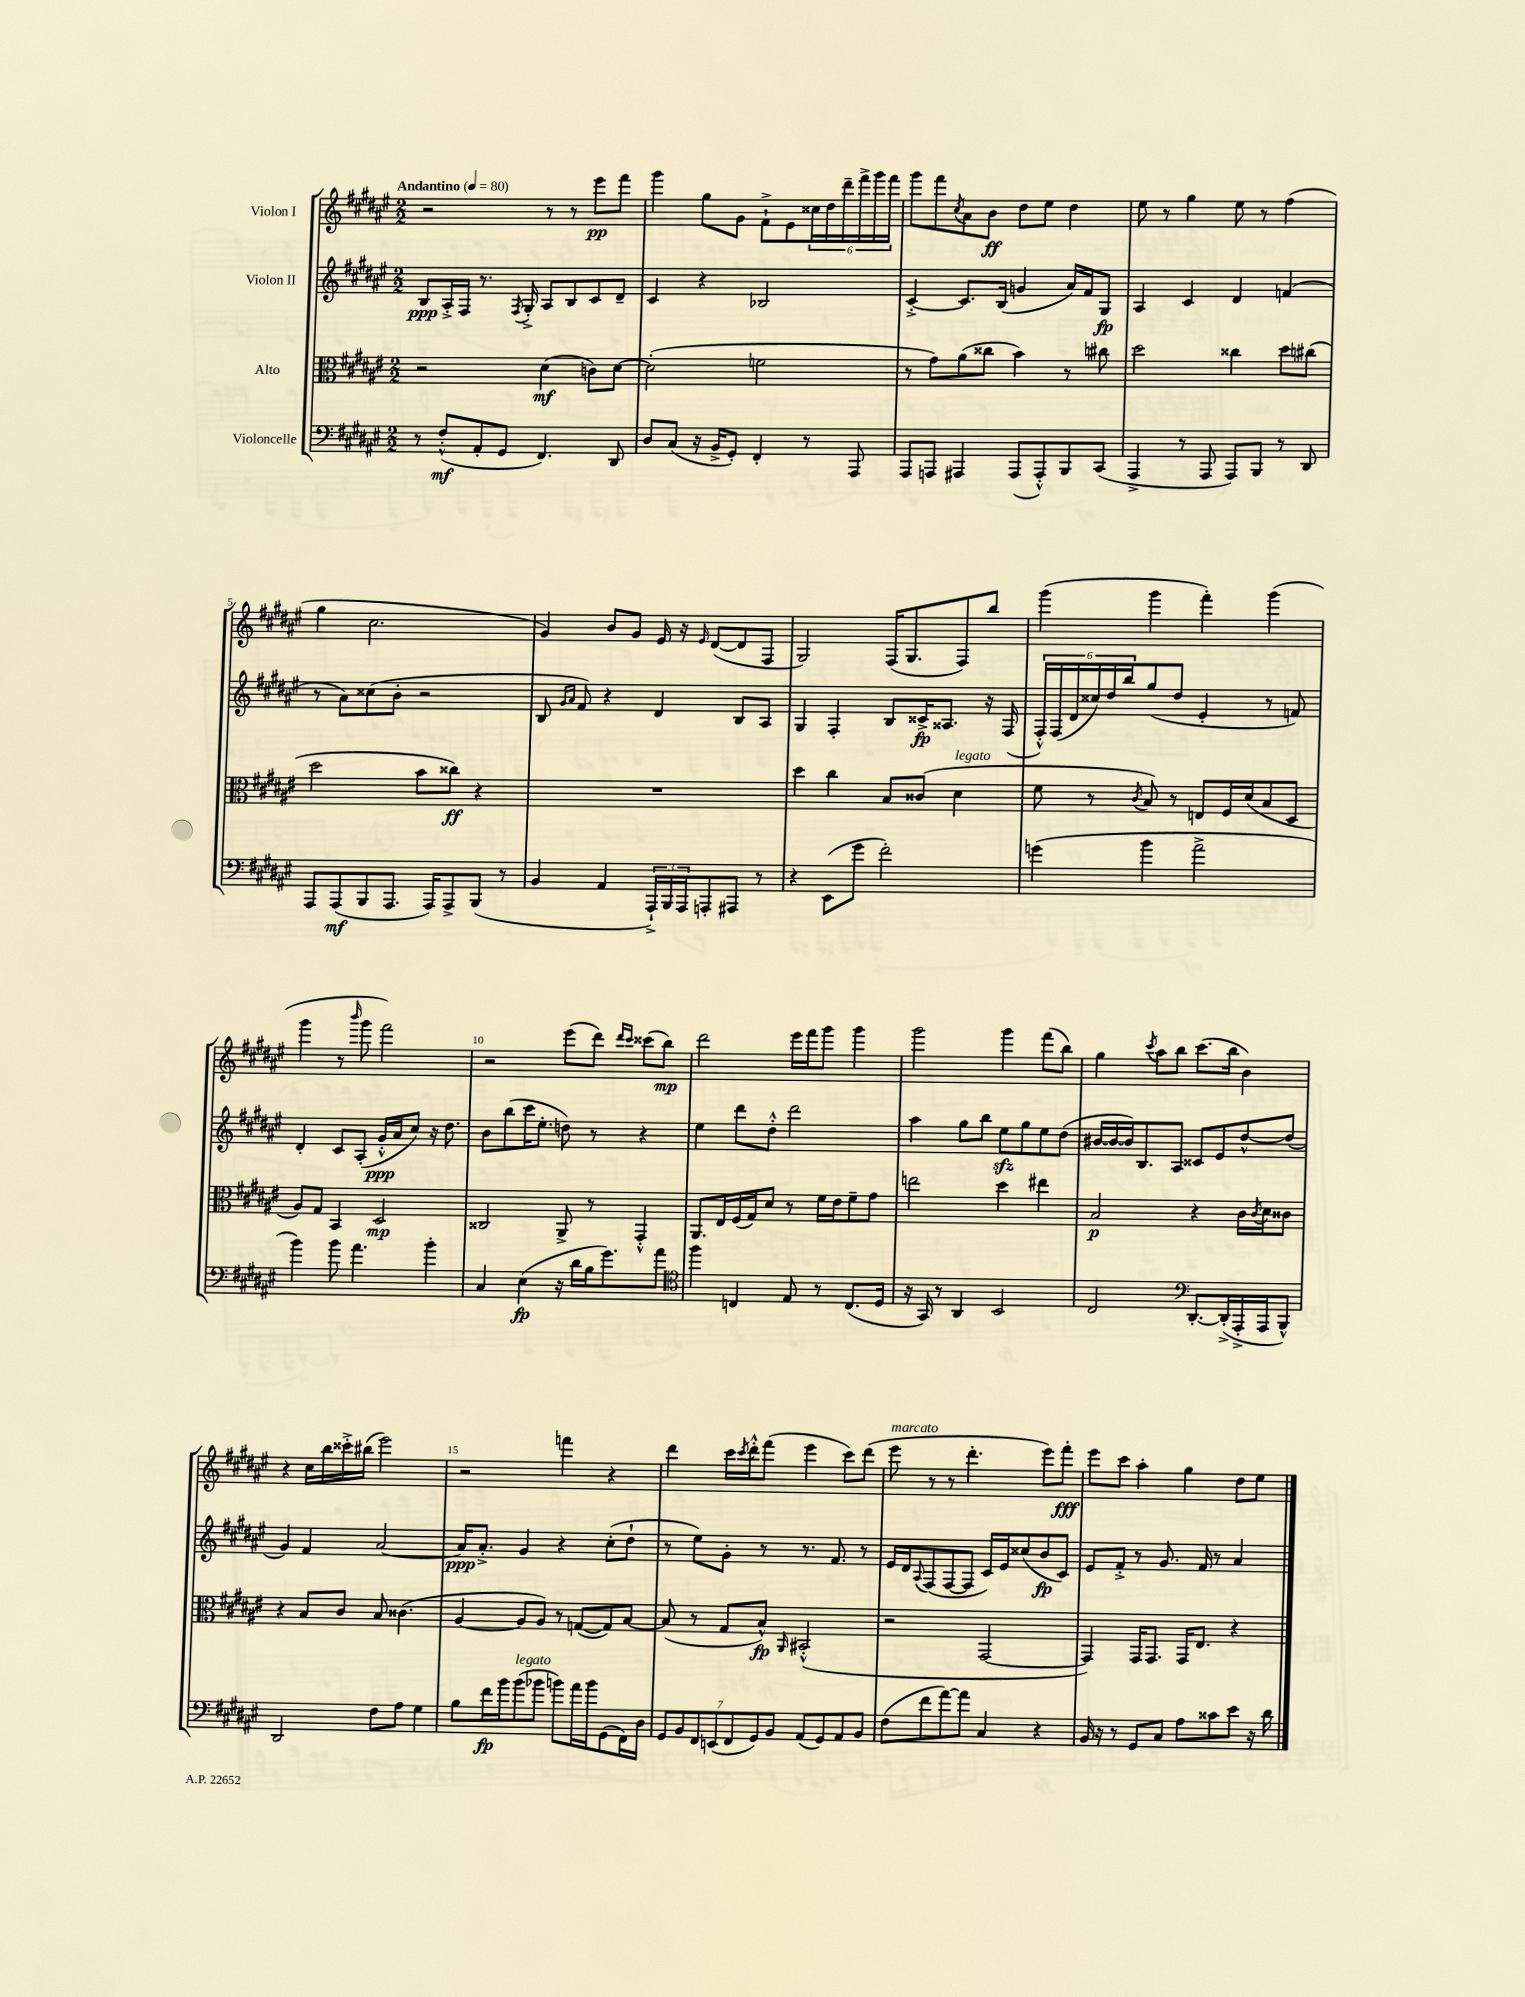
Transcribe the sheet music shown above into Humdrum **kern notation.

**kern	**dynam	**kern	**dynam	**kern	**dynam	**kern	**dynam
*part4	*part4	*part3	*part3	*part2	*part2	*part1	*part1
*staff4	*staff4	*staff3	*staff3	*staff2	*staff2	*staff1	*staff1
*I"Violoncelle	*	*I"Alto	*	*I"Violon II	*	*I"Violon I	*
*clefF4	*	*clefC3	*	*clefG2	*	*clefG2	*
*k[f#c#g#d#a#e#]	*	*k[f#c#g#d#a#e#]	*	*k[f#c#g#d#a#e#]	*	*k[f#c#g#d#a#e#]	*
*M2/2	*	*M2/2	*	*M2/2	*	*M2/2	*
*MM80	*	*MM80	*	*MM80	*	*MM80	*
=1	=1	=1	=1	=1	=1	=1	=1
!	!	!	!	!	!	!LO:TX:a:B:t=Andantino	!
8r	.	2r	.	8B/L	ppp	2r	.
(8F#'^^/L	mf	.	.	16A#'^/L	.	.	.
.	.	.	.	16F#/JJ	.	.	.
8AA#'/	.	.	.	8.r	.	.	.
8GG#/J	.	.	.	.	.	.	.
.	.	.	.	8qF#/	.	.	.
.	.	.	.	16G#'^/	.	.	.
4.FF#/)	.	(4d#\	mf	8A#/L	.	8r	.
.	.	.	.	8B/	.	8r	.
.	.	8cn\L)	.	8c#/	.	8eee#\L	pp
8DD#/	.	[8d#\J	.	8d#~/J	.	8fff#\J	.
=2	=2	=2	=2	=2	=2	=2	=2
8D#/L	.	(2d#'\]	.	4c#/	.	4ggg#\	.
(8C#/J	.	.	.	.	.	.	.
16r	.	.	.	4r	.	8gg#\L	.
16BB^/KL	.	.	.	.	.	.	.
8GG#'/J)	.	.	.	.	.	8g#\J	.
4FF#'/	.	2fn\	.	2B-X/	.	8f#`^\L	.
.	.	.	.	.	.	8e#\	.
8r	.	.	.	.	.	24cc##X\L	.
.	.	.	.	.	.	24dd#\	.
.	.	.	.	.	.	24ddd#~\	.
8AAA#/	.	.	.	.	.	24fff#^\	.
.	.	.	.	.	.	24ggg#\	.
.	.	.	.	.	.	24fff#\JJ	.
=3	=3	=3	=3	=3	=3	=3	=3
8AAA#/L	.	8r	.	[4c#'^/	.	8ggg#\L	.
8AAAn/J	.	8g#\L)	.	.	.	8fff#\	.
.	.	.	.	.	.	8qcc#/	.
4AAA#X/	.	(8a#\	.	8.c#/L]	.	8a#\	.
.	.	8cc##X\J	.	.	.	8b\J	ff
.	.	.	.	(16B/Jk	.	.	.
(8AAA#/L	.	4b\)	.	4gn/	.	8dd#\L	.
8AAA#'^^/)	.	.	.	.	.	8ee#\J	.
8BBB/	.	8r	.	16a#/LL)	.	4dd#\	.
.	.	.	.	16f#/J	.	.	.
(8CC#/J	.	8cc#X\	.	8G#/J	fp	.	.
=4	=4	=4	=4	=4	=4	=4	=4
4AAA#^/	.	2dd#\	.	4A#/	.	8ee#\	.
.	.	.	.	.	.	8r	.
8r	.	.	.	4c#/	.	4gg#\	.
8AAA#/	.	.	.	.	.	.	.
8AAA#/L)	.	4cc##X\	.	4d#/	.	8ee#\	.
8BBB/J	.	.	.	.	.	8r	.
8r	.	8dd#\L	.	(4fn/	.	(4ff#\	.
8DD#/	.	(8cc#X\J	.	.	.	.	.
!!LO:LB:g=z
=5	=5	=5	=5	=5	=5	=5	=5
8AAA#/L	.	2dd#\	.	8r	.	4gg#\	.
(8AAA#/	mf	.	.	8a#\L)	.	.	.
8BBB/	.	.	.	(8cc##X\	.	2.cc#\	.
8.AAA#/J	.	.	.	8b'\J	.	.	.
.	.	8b\L	.	2r	.	.	.
16AAA#/KL)	.	.	.	.	.	.	.
8AAA#^/	.	8cc##X\J)	ff	.	.	.	.
(8BBB/J	.	4r	.	.	.	.	.
8r	.	.	.	.	.	.	.
=6	=6	=6	=6	=6	=6	=6	=6
4BB/	.	1r	.	8B/	.	4g#/)	.
.	.	.	.	16qqg#/LL	.	.	.
.	.	.	.	16qqa#/JJ	.	.	.
.	.	.	.	8f#/)	.	.	.
4AA#/	.	.	.	4r	.	8b/L	.
.	.	.	.	.	.	8g#/J	.
24AAA#`^/LL)	.	.	.	4d#/	.	16e#/	.
24BBB/	.	.	.	.	.	.	.
.	.	.	.	.	.	16r	.
24AAA#/J	.	.	.	.	.	.	.
.	.	.	.	.	.	16qqe#/	.
8AAAn'/	.	.	.	.	.	([8d#/L	.
8AAA#X/J	.	.	.	8B/L	.	8d#/]	.
8r	.	.	.	8A#/J	.	8F#/J	.
=7	=7	=7	=7	=7	=7	=7	=7
4r	.	4dd#\	.	4G#/	.	2G#/)	.
(8EE#\L	.	4cc#\	.	4F#'/	.	.	.
8g#\J	.	.	.	.	.	.	.
2f#'\)	.	8B/L	.	8B/L	.	(16F#/KL	.
.	.	.	.	.	.	8.G#/	.
.	.	(8c##X/J	.	16c##X^/K	fp	.	.
.	.	.	.	8.A##X/J	.	.	.
!	!	!LO:TX:a:i:t=legato	!	!	!	!	!
.	.	4d#\	.	.	.	8F#/)	.
.	.	.	.	16r	.	8bb/J	.
.	.	.	.	(16F#/	.	.	.
=8	=8	=8	=8	=8	=8	=8	=8
(4gn\	.	8f#\	.	24F#'^^/LL)	.	(4ggg#\	.
.	.	.	.	(24F#/	.	.	.
.	.	.	.	24d#/	.	.	.
.	.	8r	.	24cc##X/)	.	.	.
.	.	.	.	24dd#/	.	.	.
.	.	.	.	24bb/J	.	.	.
.	.	8qc#/	.	.	.	.	.
4b\	.	8B/)	.	(8gg#/	.	4ggg#\	.
.	.	8r	.	8dd#/J	.	.	.
2a#^\	.	8En/L	.	4e#'/	.	4fff#'\)	.
.	.	16F#/L	.	.	.	.	.
.	.	(16d#/J	.	.	.	.	.
.	.	8B/	.	8r	.	(4ggg#\	.
.	.	8D#/J	.	8fn/)	.	.	.
!!LO:LB:g=z
=9	=9	=9	=9	=9	=9	=9	=9
4b\)	.	8A#/L)	.	4d#'/	.	4ggg#\	.
.	.	8G#/J	.	.	.	.	.
8b\	.	4BB/	.	8c#/L	.	8r	.
.	.	.	.	.	.	16qqbbb/	.
4.a#\	.	.	.	(8A#'/J	.	8ggg#\	.
.	.	2D#/	mp	16g#'^^/LL	ppp	2fff#\)	.
.	.	.	.	16a#/J	.	.	.
.	.	.	.	8cc#/J)	.	.	.
4b'\	.	.	.	16r	.	.	.
.	.	.	.	8.dd#\	.	.	.
=10	=10	=10	=10	=10	=10	=10	=10
4C#/	.	2C##X/	.	8b\L	.	2r	.
.	.	.	.	(8bb\	.	.	.
(4E#\	fp	.	.	16ccc#\K	.	.	.
.	.	.	.	8.ee#'\J	.	.	.
16r	.	8AA#^/	.	8ddn\)	.	(8eee#\L	.
16d#\LL	.	.	.	.	.	.	.
16B\J	.	8r	.	8r	.	8ddd#\J)	.
8.g#\)	.	.	.	.	.	.	.
.	.	.	.	.	.	16qqddd#/LL	.
.	.	.	.	.	.	16qqccc#/JJ	.
.	.	4GG#'^^/	.	4r	.	(8ccc##X\L	.
8a#\J	.	.	.	.	.	8bb\J)	mp
=11	=11	=11	=11	=11	=11	=11	=11
*clefC4	*	*	*	*	*	*	*
4ff#\	.	8.AA#/L	.	4ee#\	.	2ddd#\	.
.	.	16E#/L	.	.	.	.	.
4Cn/	.	(16F#/	.	8ddd#\L	.	.	.
.	.	16G#/J)	.	.	.	.	.
.	.	8d#/J	.	8dd#'^^\J	.	.	.
8E#/	.	8r	.	2ddd#\	.	16eee#\LL	.
.	.	.	.	.	.	16fff#\J	.
8r	.	16f#\LL	.	.	.	8ggg#\J	.
.	.	16e#\J	.	.	.	.	.
(8.C/L	.	8f#~\	.	.	.	4ggg#\	.
.	.	8g#\J	.	.	.	.	.
16D#/Jk	.	.	.	.	.	.	.
=12	=12	=12	=12	=12	=12	=12	=12
16r	.	2een\	.	4aa#\	.	2ggg#\	.
16GG#/)	.	.	.	.	.	.	.
8r	.	.	.	.	.	.	.
4AA#/	.	.	.	8gg#\L	.	.	.
.	.	.	.	8bb\J	.	.	.
2BB/	.	4dd#\	.	8ee#zz\L	.	4ggg#\	.
.	.	.	.	8gg#\	.	.	.
.	.	4ee#X\	.	8ee#\	.	(8fff#\L	.
.	.	.	.	(8dd#\J	.	8bb\J)	.
=13	=13	=13	=13	=13	=13	=13	=13
2C#/	.	2B/	p	[16b#X/LL	.	4gg#\	.
.	.	.	.	16b#/_	.	.	.
.	.	.	.	16b#/J])	.	.	.
.	.	.	.	8.B/	.	.	.
.	.	.	.	.	.	8qccc#/	.
.	.	.	.	.	.	8aa#\L	.
.	.	.	.	8A#/J	.	8bb\J	.
*clefF4	*	*	*	*	*	*	*
[8.DD#'/L	.	4r	.	8c##X/L	.	(8.ccc#\L	.
.	.	.	.	8e#/	.	.	.
(16DD#'^/L]	.	.	.	.	.	16bb\Jk	.
16AAA#'^/	.	16c#\LL	.	[8dd#^^/	.	4b\)	.
.	.	8qc#/	.	.	.	.	.
16AAA#/J	.	16d#\J	.	.	.	.	.
8BBB^^/J)	.	8c##X\J	.	(8dd#/J]	.	.	.
!!LO:LB:g=z
=14	=14	=14	=14	=14	=14	=14	=14
2DD#/	.	4r	.	4g#/)	.	4r	.
.	.	8B/L	.	4f#/	.	16cc#\LL	.
.	.	.	.	.	.	16bb\	.
.	.	8c#/J	.	.	.	16ccc##X'^\	.
.	.	.	.	.	.	(16bb#X\JJ	.
8F#\L	.	8B/	.	[2a#/	.	2eee#\)	.
8A#\J	.	(4.c##X\	.	.	.	.	.
4G#\	.	.	.	.	.	.	.
=15	=15	=15	=15	=15	=15	=15	=15
8B\L	.	[4A#/	.	16a#/KL]	ppp	2r	.
.	.	.	.	8.a#'^/J	.	.	.
16f#\L	fp	.	.	.	.	.	.
16b\J	.	.	.	.	.	.	.
!LO:TX:a:i:t=legato	!	!	!	!	!	!	!
(8b\	.	8A#/L]	.	4g#/	.	.	.
8b-X\J	.	8A#/J)	.	.	.	.	.
8bn\L)	.	8r	.	4r	.	4fffn\	.
16a#\L	.	([8Gn/L	.	.	.	.	.
16b\J	.	.	.	.	.	.	.
(8GG#\	.	8G/])	.	(8cc#'\L	.	4r	.
16FF#\L)	.	[8B/J	.	8dd#`\J	.	.	.
16D#\JJ	.	.	.	.	.	.	.
=16	=16	=16	=16	=16	=16	=16	=16
14GG#/L	.	(8B/]	.	8r	.	4ddd#\	.
14BB/	.	.	.	.	.	.	.
.	.	8r	.	8ee#\L)	.	.	.
14FF#/	.	.	.	.	.	.	.
(14EEn/	.	.	.	.	.	.	.
.	.	8G#/L	.	8g#'\J	.	16ccc#\LL	.
14FF#/	.	.	.	.	.	.	.
.	.	.	.	.	.	8qccc#/	.
.	.	.	.	.	.	16ddd#'^^\J	.
14GG#/)	.	.	.	.	.	.	.
.	.	8B^^/J)	fp	8r	.	(8fff#\J	.
14BB/J	.	.	.	.	.	.	.
.	.	16qqAA#/	.	.	.	.	.
(8AA#/L	.	(2BB#X'^^/	.	8.r	.	4eee#\	.
8GG#/)	.	.	.	.	.	.	.
.	.	.	.	8.f#/	.	.	.
8AA#/	.	.	.	.	.	8ccc#\L)	.
8BB/J	.	.	.	8r	.	(8ddd#\J	.
=17	=17	=17	=17	=17	=17	=17	=17
!	!	!	!	!	!	!LO:TX:a:i:t=marcato	!
(8F#\L	.	2r	.	16e#/LL	.	8eee#\	.
.	.	.	.	16d#/J	.	.	.
.	.	.	.	8qqA#/	.	.	.
8f#\	.	.	.	(8F#/	.	8r	.
[8a#\)	.	.	.	[8F#/	.	8r	.
8a#\J]	.	.	.	8F#/J]	.	4.ddd#'\	.
4C#/	.	[2GG#/	.	16c#/LL)	.	.	.
.	.	.	.	16e#/J	.	.	.
.	.	.	.	(8cc##X/	.	.	.
4r	.	.	.	8b/	fp	8eee#\L)	.
.	.	.	.	8c#/J)	.	8fff#'\J	fff
=18	=18	=18	=18	=18	=18	=18	=18
16BB/	.	4GG#/])	.	8e#/L	.	8eee#\L	.
16r	.	.	.	.	.	.	.
8r	.	.	.	8f#'^/J	.	8ccc#\J	.
8GG#/L	.	16GG#/KL	.	8r	.	4aa#'\	.
.	.	8.GG#/J	.	.	.	.	.
8C#/J	.	.	.	8.g#/	.	.	.
8A#\L	.	16GG#/KL	.	.	.	4gg#\	.
.	.	8.E#/J	.	16f#/	.	.	.
8c##X\	.	.	.	8r	.	.	.
8e#\J	.	4r	.	4a#/	.	8dd#\L	.
16r	.	.	.	.	.	8ee#\J	.
16d#\	.	.	.	.	.	.	.
==	==	==	==	==	==	==	==
*-	*-	*-	*-	*-	*-	*-	*-
